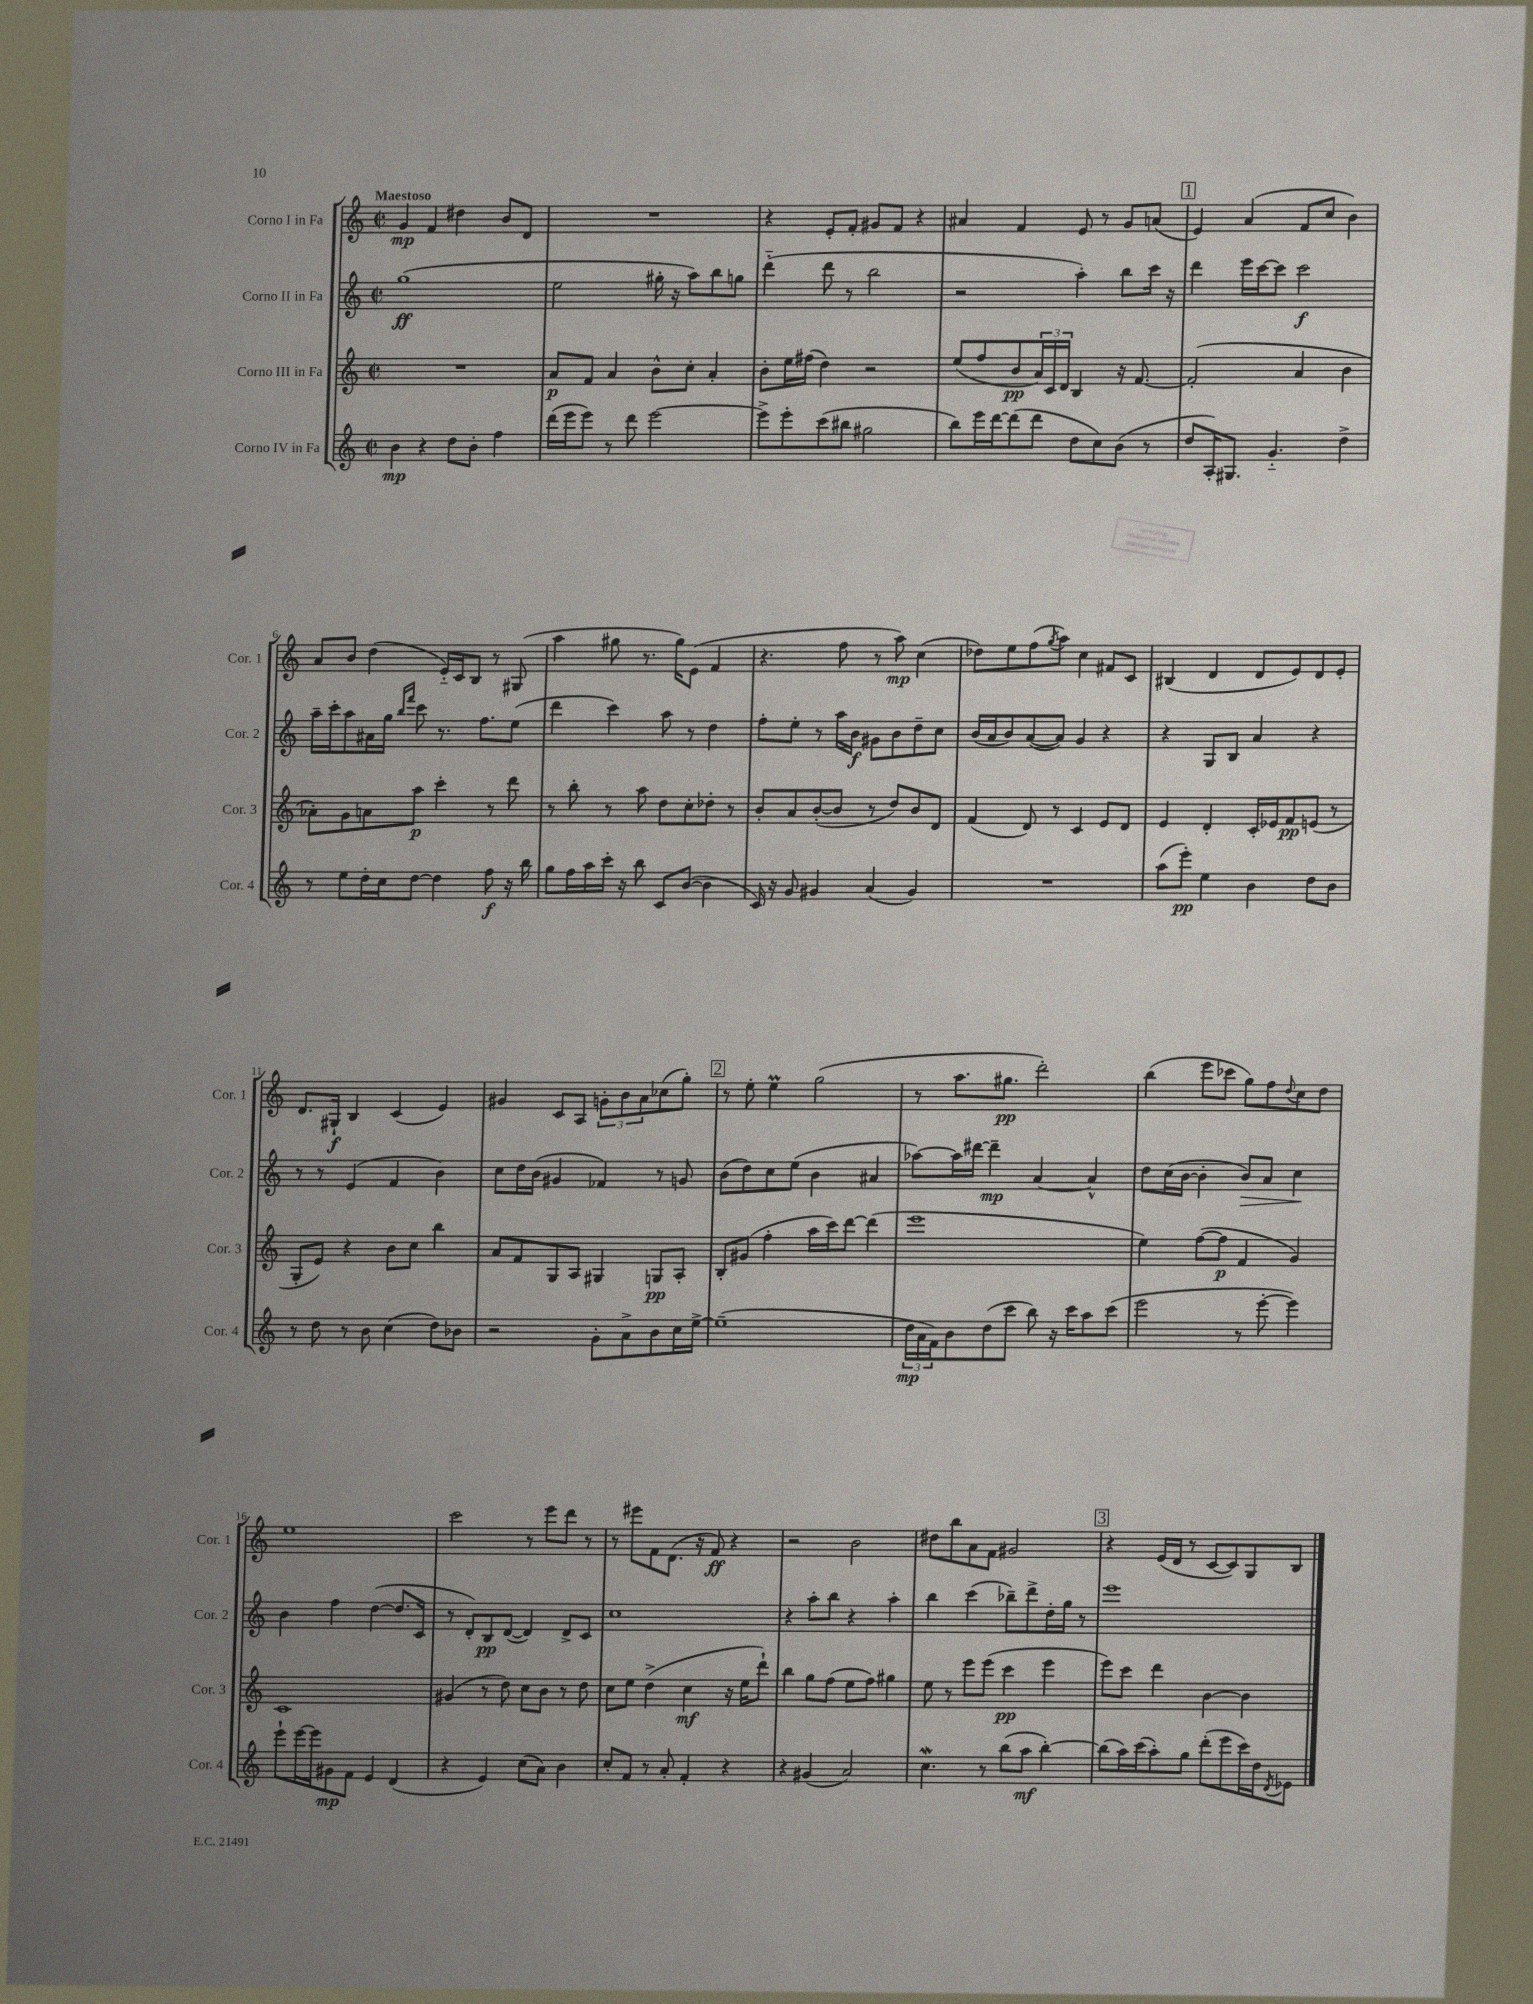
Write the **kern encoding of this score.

**kern	**kern	**kern	**kern
*staff4	*staff3	*staff2	*staff1
*clefG2	*clefG2	*clefG2	*clefG2
*k[]	*k[]	*k[]	*k[]
*M2/2	*M2/2	*M2/2	*M2/2
*met(c|)	*met(c|)	*met(c|)	*met(c|)
4b	1r	(1gg	4g
4r	.	.	4f
8dd	.	.	4dd#
8b'	.	.	.
4ff	.	.	8b
.	.	.	8d
=	=	=	=
(16ddd	8a	2ee	1r
16eee	.	.	.
8eee)	8f	.	.
8r	4a	.	.
8ddd	.	.	.
[2eee	8b^^	16gg#'	.
.	.	16r	.
.	8cc'	8aa)	.
.	4a'	8bb	.
.	.	8gg	.
=	=	=	=
8eee^]	8b'	(4ddd'~	4r
8eee'	16ee	.	.
.	(16ff#	.	.
(8ccc	4dd)	8ddd	8e'
8bb#	.	8r	8f'
2gg#	2r	2bb	8g#
.	.	.	8f
.	.	.	4r
=	=	=	=
8bb)	(8ee	2r	4a#
16eee	8ff	.	.
[16ddd	.	.	.
(8ddd]	8b	.	4f
8ddd	24a)	.	.
.	24c	.	.
.	24d	.	.
8dd	4B	4aa')	8e
8cc)	.	.	8r
(8b	16r	8bb	8g
.	[8.f	.	.
8r	.	16ccc	(8a
.	.	16r	.
=	=	=	=
8dd	(2f']	4ddd	4e)
16A')	.	.	.
8.G#	.	.	.
.	.	16eee	(4a
.	.	[16ccc	.
4.g'~	.	8ccc]	.
.	4a	2ccc	8f
.	.	.	8cc
4dd^	4b	.	4b)
=	=	=	=
8r	8a-')	16aa~	8a
.	.	16ccc'	.
8ee	8g	8aa	8b
16dd'	8a	16a#	(4dd
16cc	.	16gg	.
.	.	16qqbb	.
.	.	16qqfff	.
[8dd	8aa	8ccc	.
4dd]	4ccc'	8.r	16e'~)
.	.	.	16c
.	.	.	8B
.	.	8.ff	.
8ff	8r	.	8r
16r	8ddd	(8ee	(8G#
16bb	.	.	.
=	=	=	=
8gg	8r	4ddd	4aa
16ff	8bb'	.	.
16aa	.	.	.
16ccc'	8r	4ccc)	8gg#
16r	.	.	.
8bb	8aa	.	8.r
8c	8dd	8aa	.
.	.	.	16gg#)
([8b	8cc'	8r	(8e
4b]	8dd-'	4dd	4f
.	8r	.	.
=	=	=	=
16c)	8b'	8ff'	4.r
16r	.	.	.
8g	8a	8ee'	.
4g#	([8b'	8r	.
.	8b]	16aa	8ff
.	.	16b	.
(4a	8r	8g#	8r
.	8dd)	8b	8aa)
4g#)	8b	8dd~	(4cc
.	8d	8cc	.
=	=	=	=
1r	(4f	(16b	8dd-)
.	.	16a	.
.	.	8b)	8ee
.	8d)	([8a	(8ff
.	.	.	8qgg
.	8r	8a])	8aa)
.	4c	4g	4cc
.	8e	4r	8f#
.	8d	.	8c
=	=	=	=
(8aa	4e	4r	(4B#
8eee')	.	.	.
4ee	4d'	8G	4d
.	.	8B	.
4b	16c'	4a	8d
.	16e-	.	.
.	8f	.	8e)
8dd	(8e	4r	8d
8b	8r	.	8e'
=	=	=	=
8r	8G'	8r	8.d
8dd	8e)	8r	.
.	.	.	16G#`
8r	4r	(4e	4B
8b	.	.	.
(4cc	8b	4f	(4c
.	8cc	.	.
8dd)	4bb	4b)	4e)
8b-	.	.	.
=	=	=	=
2r	8a	8cc	4g#
.	8f	16dd	.
.	.	(16b	.
.	8G	4g#	8c
.	8A	.	8A
8g'	4G#	4f-)	12g'
.	.	.	12b
8a^	.	.	.
.	.	.	12a
8b	8G	8r	(8cc-
16cc	8A'	8g	8gg')
[16ee^	.	.	.
=	=	=	=
(1ee~]	8B'	(8b	8r
.	(8g#	8dd)	8ee'
.	4ff'	8cc	4ee
.	.	(8ee	.
.	16aa	4b	(2gg
.	16ccc)	.	.
.	[8ddd	.	.
.	(4ddd]	4a#	.
=	=	=	=
24dd	1eee	[8aa-)	8r
24a	.	.	.
24f)	.	.	.
8b	.	16aa-]	8.aa
.	.	[16ddd#	.
(8dd	.	4ddd#~]	.
.	.	.	8.gg#
8ccc	.	.	.
8bb)	.	[4a	2ddd')
16r	.	.	.
16ccc	.	.	.
8aa	.	4a^^]	.
(8ccc	.	.	.
=	=	=	=
2eee	4ee)	8dd	(4bb
.	.	(16cc	.
.	.	[16b	.
.	([8ff	4b']	8eee
.	8ff]	.	8ccc-
8r	4f	8b)	8gg)
[8eee'	.	8a	8ff
.	.	.	8qqdd
4eee])	4g)	4cc	8cc
.	.	.	8dd
=	=	=	=
8eee`	1c	4b	1ee
[16eee	.	.	.
16eee]	.	.	.
8g#	.	4ff	.
8f	.	.	.
4e	.	([4dd	.
(4d	.	8.dd]	.
.	.	16c	.
=	=	=	=
4r	(4g#	8r	2ccc
.	.	8d')	.
4e)	8r	8B	.
.	8dd)	([8d	.
(8cc	8cc	4d])	8r
8a)	8b	.	8eee
4b	8r	8d^	8ddd
.	8dd	8c	8r
=	=	=	=
8cc'	8cc	1cc	8r
8f	8ee	.	8eee#
8r	(4dd^	.	8f
8a'	.	.	(8.d
4f'	4cc	.	.
.	.	.	16r
.	.	.	8f)
4r	16r	.	4r
.	16ee	.	.
.	8ddd`)	.	.
=	=	=	=
4r	4bb	4r	2r
(4g#	8gg	8aa'	.
.	(8ff	8bb	.
2a)	8ee	4r	2b
.	8ff)	.	.
.	4gg#	4aa'	.
=	=	=	=
4.cc	8ee	4bb	8dd#
.	8r	.	8bb
.	8eee	(4ccc	8a
8r	(8eee	.	8f
(8bb	4ccc	8bb-~)	2g#
8aa	.	8ddd^	.
[4bb')	4eee	16dd'	.
.	.	16gg	.
.	.	8r	.
=	=	=	=
(8bb]	8eee)	1eee	4r
16aa)	8ccc	.	.
(16ccc	.	.	.
8aa')	4ddd	.	(16e
.	.	.	16d
8gg	.	.	8r
(8ddd'	[4b	.	[8c
8eee	.	.	8c])
16ccc)	4b]	.	8G
16dd	.	.	.
8qd	.	.	.
8e-	.	.	8B
==	==	==	==
*-	*-	*-	*-
